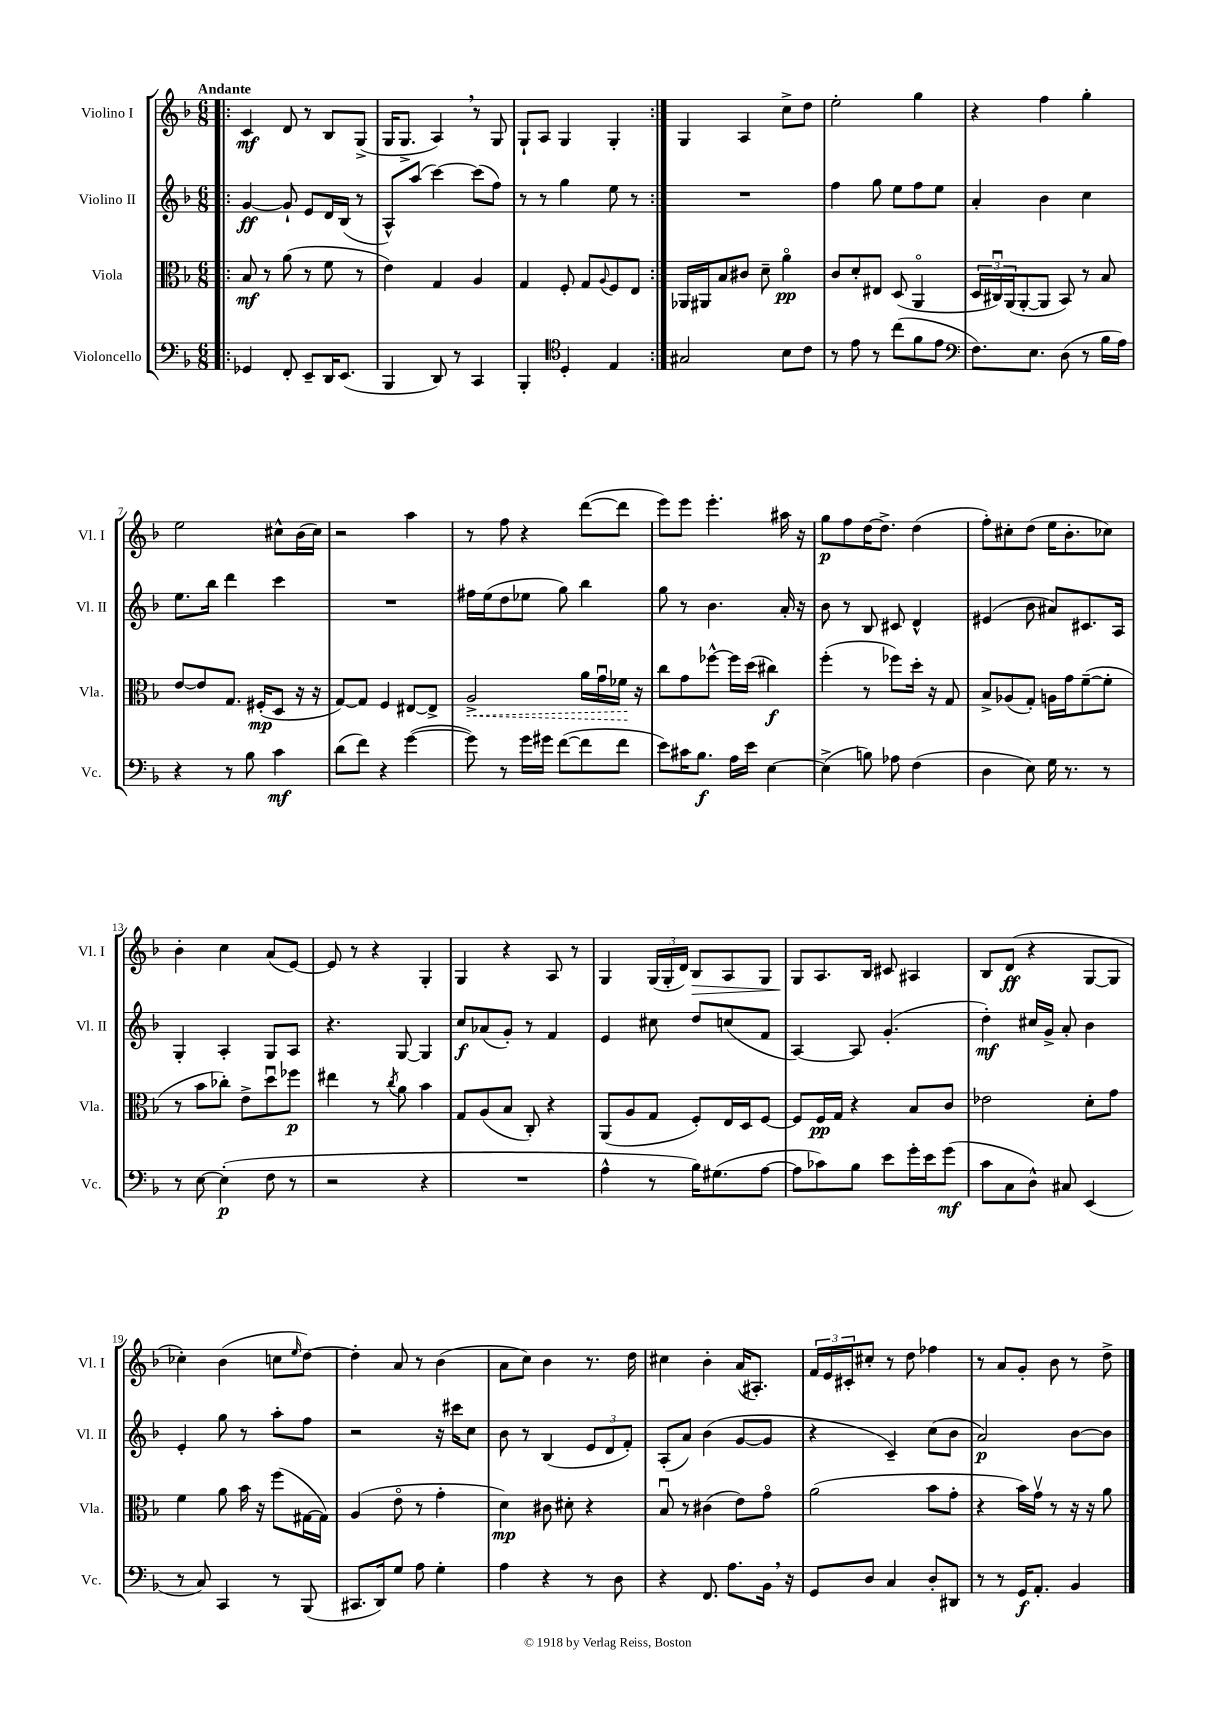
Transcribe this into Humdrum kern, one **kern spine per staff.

**kern	**dynam	**kern	**dynam	**kern	**dynam	**kern	**dynam
*part4	*part4	*part3	*part3	*part2	*part2	*part1	*part1
*staff4	*staff4	*staff3	*staff3	*staff2	*staff2	*staff1	*staff1
*I"Violoncello	*	*I"Viola	*	*I"Violino II	*	*I"Violino I	*
*I'Vc.	*	*I'Vla.	*	*I'Vl. II	*	*I'Vl. I	*
*clefF4	*	*clefC3	*	*clefG2	*	*clefG2	*
*k[b-]	*	*k[b-]	*	*k[b-]	*	*k[b-]	*
*M6/8	*	*M6/8	*	*M6/8	*	*M6/8	*
=1!|:	=1!|:	=1!|:	=1!|:	=1!|:	=1!|:	=1!|:	=1!|:
!	!	!	!	!	!	!LO:TX:a:B:t=Andante	!
4GG-X/	.	8B-/	mf	[4g/	ff	4c/	mf
.	.	8r	.	.	.	.	.
8FF'/	.	(8a\	.	8g`/]	.	8d/	.
8EE~/L	.	8r	.	8e/L	.	8r	.
16DD/K	.	8f\	.	16d/L	.	8B-/L	.
(8.EE/J	.	.	.	(16B-/JJ	.	.	.
.	.	8r	.	8r	.	(8G^/J	.
=2	=2	=2	=2	=2	=2	=2	=2
4BBB-/	.	4e\)	.	8A^^/L)	.	16G/KL	.
.	.	.	.	.	.	8.G^/J	.
.	.	.	.	(8aa/J	.	.	.
8DD/)	.	4G/	.	[4ccc\)	.	4A,/)	.
8r	.	.	.	.	.	.	.
4CC/	.	4A/	.	(8ccc\L]	.	8r	.
.	.	.	.	8ff\J)	.	8G/	.
=3	=3	=3	=3	=3	=3	=3	=3
4BBB-'/	.	4G/	.	8r	.	8G`/L	.
.	.	.	.	8r	.	8A/J	.
*clefC4	*	*	*	*	*	*	*
4D'/	.	8F'/	.	4gg\	.	4G/	.
.	.	8G/L	.	.	.	.	.
.	.	8qqA/	.	.	.	.	.
4E/	.	8F/	.	8ee\	.	4G'/	.
.	.	8E/J	.	8r	.	.	.
=4:|!	=4:|!	=4:|!	=4:|!	=4:|!	=4:|!	=4:|!	=4:|!
2G#X/	.	16AA-X/LL	.	2.r	.	4G/	.
.	.	16AA#X/J	.	.	.	.	.
.	.	8B-/	.	.	.	.	.
.	.	8c#X/J	.	.	.	4A/	.
.	.	8d~\	.	.	.	.	.
8B-\L	.	4a\	pp	.	.	8cc^\L	.
8c\J	.	.	.	.	.	8dd\J	.
=5	=5	=5	=5	=5	=5	=5	=5
8r	.	8c/L	.	4ff\	.	2ee'\	.
8e\	.	8d'/	.	.	.	.	.
8r	.	8E#X/J	.	8gg\	.	.	.
(8cc\L	.	(8D/	.	8ee\L	.	.	.
8f\	.	4AA/	.	8ff\	.	4gg\	.
8e\J	.	.	.	8ee\J	.	.	.
=6	=6	=6	=6	=6	=6	=6	=6
*clefF4	*	*	*	*	*	*	*
8.F\L)	.	24D/LL	.	4a'/	.	4r	.
.	.	24C#Xu/)	.	.	.	.	.
.	.	(24AA/J	.	.	.	.	.
.	.	[8AA'/	.	.	.	.	.
8.E\J	.	.	.	.	.	.	.
.	.	8AA/J]	.	4b-\	.	4ff\	.
(8D\	.	8BB-/)	.	.	.	.	.
8r	.	8r	.	4cc\	.	4gg'\	.
16B-\LL	.	8B-/	.	.	.	.	.
16A\JJ)	.	.	.	.	.	.	.
!!LO:LB:g=z
=7	=7	=7	=7	=7	=7	=7	=7
4r	.	[8e/L	.	8.ee\L	.	2ee\	.
.	.	8e/]	.	.	.	.	.
.	.	.	.	16bb-\Jk	.	.	.
8r	.	8.G/J	.	4ddd\	.	.	.
8B-\	.	.	.	.	.	.	.
.	.	(16F#X'/KL	mp	.	.	.	.
4c\	mf	8D/J	.	4ccc\	.	8cc#X^^\L	.
.	.	16r	.	.	.	(16b-\L	.
.	.	16r	.	.	.	16cc#\JJ)	.
=8	=8	=8	=8	=8	=8	=8	=8
(8d\L	.	[8G/L)	.	2.r	.	2r	.
8f\J)	.	8G/J]	.	.	.	.	.
4r	.	4F/	.	.	.	.	.
([4g\	.	[8E#X/L	.	.	.	4aa\	.
.	.	8E#^/J]	.	.	.	.	.
=9	=9	=9	=9	=9	=9	=9	=9
!	!	!	!LO:HP:b	!	!	!	!
8g\])	.	2A^/	<	16ff#X\LL	.	8r	.
.	.	.	.	(16ee\J	.	.	.
8r	.	.	.	8dd\	.	8ff\	.
16g\LL	.	.	.	8ee-X\J	.	4r	.
16g#X\JJ	.	.	.	.	.	.	.
([8f\L	.	.	.	8gg\)	.	.	.
8f\]	.	16a\LL	.	4bb-\	.	([8ddd\L	.
.	.	16gu\	.	.	.	.	.
8f\J	.	16f-X\JJ	.	.	.	8ddd\J]	.
.	.	16r	[	.	.	.	.
=10	=10	=10	=10	=10	=10	=10	=10
8e\L)	.	8cc\L	.	8gg\	.	8eee\L)	.
16c#X\K	.	8g\	.	8r	.	8eee\J	.
8.B-\J	f	.	.	.	.	.	.
.	.	[8ff-X^^\J	.	4.b-\	.	4.eee'\	.
16A\LL	.	16ff-\LL]	.	.	.	.	.
16e\JJ	.	(16dd\JJ	.	.	.	.	.
[4E\	.	4cc#X\)	f	.	.	.	.
.	.	.	.	16a'/	.	16aa#X\	.
.	.	.	.	16r	.	16r	.
=11	=11	=11	=11	=11	=11	=11	=11
(4E^\]	.	(4ff'\	.	8b-\	.	8gg\L	p
.	.	.	.	8r	.	8ff\	.
8Bn\)	.	8r	.	8B-/	.	[16dd\K	.
.	.	.	.	.	.	8.dd^\J]	.
8A-X\	.	8ff-X\L)	.	8c#X/	.	.	.
(4F\	.	16dd'\Jk	.	4d^^/	.	(4dd\	.
.	.	16r	.	.	.	.	.
.	.	8G/	.	.	.	.	.
=12	=12	=12	=12	=12	=12	=12	=12
4D\	.	8B-^/L	.	(4e#X/	.	8ff'\L)	.
.	.	(8A-X/	.	.	.	8cc#X'\	.
8E\)	.	8G'/J)	.	8b-\	.	(8dd\J	.
16G\	.	16An\LL	.	8a#X/L)	.	16ee\KL	.
8.r	.	16g\J	.	.	.	8.b-'\	.
.	.	([8f~\	.	8.c#X/	.	.	.
8r	.	8f'\J]	.	.	.	8cc-X\J)	.
.	.	.	.	16A/Jk	.	.	.
!!LO:LB:g=z
=13	=13	=13	=13	=13	=13	=13	=13
8r	.	8r	.	4G'/	.	4b-'\	.
[8E\	.	8b-\L	.	.	.	.	.
(4E'\]	p	8cc-X'\J)	.	4A'/	.	4cc\	.
.	.	8e^\L	.	.	.	.	.
8F\	.	8ddu\	.	8G/L	.	(8a/L	.
8r	.	8ff-X\J	p	8A/J	.	[8e/J)	.
=14	=14	=14	=14	=14	=14	=14	=14
2r	.	4ee#X\	.	4.r	.	8e/]	.
.	.	.	.	.	.	8r	.
.	.	8r	.	.	.	4r	.
.	.	8qcc/	.	.	.	.	.
.	.	8a\	.	[8G/	.	.	.
4r	.	4b-\	.	4G/]	.	4G'/	.
=15	=15	=15	=15	=15	=15	=15	=15
2.r	.	8G/L	.	8cc/L	f	4G/	.
.	.	(8A/	.	(8a-X/	.	.	.
.	.	8B-/J	.	8g'/J)	.	4r	.
.	.	8C'/)	.	8r	.	.	.
.	.	4r	.	4f/	.	8A/	.
.	.	.	.	.	.	8r	.
=16	=16	=16	=16	=16	=16	=16	=16
4A^^\	.	(8AA/L	.	4e/	.	4G/	.
.	.	8A/	.	.	.	.	.
8r	.	8G/J	.	8cc#X\	.	(24G/LL	.
.	.	.	.	.	.	24G'/	.
.	.	.	.	.	.	24d/JJ)	.
!	!	!	!	!	!	!	!LO:HP:b
16B-\KL)	.	8F'/L)	.	8dd/L	.	8B-/L	>
(8.G#X\	.	.	.	.	.	.	.
.	.	16E/L	.	(8ccn/	.	8A/	.
.	.	16D/J	.	.	.	.	.
[8A\J	.	[8F/J	.	8f/J	.	8G/J	.
=17	=17	=17	=17	=17	=17	=17	=17
8A\L]	.	8F/L]	.	[4A/)	.	8G/L	.
8c-X\)	.	16F/L	pp	.	.	8.A/	]
.	.	16G/JJ	.	.	.	.	.
8B-\J	.	4r	.	8A/]	.	.	.
.	.	.	.	.	.	16B-/Jk	.
8e\L	.	.	.	(4.g'/	.	8c#X/	.
16g'\L	.	8B-/L	.	.	.	4A#X/	.
16e\J	.	.	.	.	.	.	.
(8g\J	mf	8c/J	.	.	.	.	.
=18	=18	=18	=18	=18	=18	=18	=18
8c\L	.	2e-X\	.	4dd'\)	mf	8B-/L	.
8C\	.	.	.	.	.	(8d/J	ff
8D^^\J)	.	.	.	16cc#X/LL	.	4r	.
.	.	.	.	16g^/JJ	.	.	.
8C#X/	.	.	.	8a'/	.	.	.
(4EE/	.	8d'\L	.	4b-\	.	[8G/L	.
.	.	8g\J	.	.	.	8G/J]	.
!!LO:LB:g=z
=19	=19	=19	=19	=19	=19	=19	=19
8r	.	4f\	.	4e'/	.	4cc-X'\)	.
8C/)	.	.	.	.	.	.	.
4CC/	.	8a\	.	8gg\	.	(4b-\	.
.	.	16b-\	.	8r	.	.	.
.	.	16r	.	.	.	.	.
8r	.	(8ff\L	.	8aa'\L	.	8ccn\L	.
.	.	.	.	.	.	16qqee/	.
(8BBB-/	.	[16G#X\L	.	8ff\J	.	[8dd\J)	.
.	.	16G#\JJ])	.	.	.	.	.
=20	=20	=20	=20	=20	=20	=20	=20
8.CC#X/L	.	(4A/	.	2r	.	4dd'\]	.
16DD/k)	.	.	.	.	.	.	.
8G/J	.	8e\	.	.	.	8a/	.
8A\	.	8r	.	.	.	8r	.
4G'\	.	4g'\	.	16r	.	(4b-\	.
.	.	.	.	16ccc#X\KL	.	.	.
.	.	.	.	8cc\J	.	.	.
=21	=21	=21	=21	=21	=21	=21	=21
4A\	.	4d\)	mp	8b-\	.	8a\L	.
.	.	.	.	8r	.	8cc\J)	.
4r	.	8c#X\	.	(4B-/	.	4b-\	.
.	.	8d#X'\	.	.	.	.	.
8r	.	4r	.	12e/L	.	8.r	.
.	.	.	.	12d/	.	.	.
8D\	.	.	.	.	.	.	.
.	.	.	.	12f'/J)	.	.	.
.	.	.	.	.	.	16dd\	.
=22	=22	=22	=22	=22	=22	=22	=22
4r	.	8B-u/	.	(8A'/L	.	4cc#X\	.
.	.	8r	.	8a/J)	.	.	.
8.FF/	.	(4c#X\	.	(4b-\	.	4b-'\	.
8.A\L	.	.	.	.	.	.	.
.	.	8e\L)	.	[8g/L	.	(16a/KL	.
.	.	.	.	.	.	8.A#X'/J)	.
16BB-,\Jk	.	8g\J	.	8g/J]	.	.	.
16r	.	.	.	.	.	.	.
=23	=23	=23	=23	=23	=23	=23	=23
8GG/L	.	(2a\	.	4r	.	24f/LL	.
.	.	.	.	.	.	24e/	.
.	.	.	.	.	.	24c#X'/J	.
8D/J	.	.	.	.	.	8cc#X'/J	.
4C/	.	.	.	4c~/)	.	8r	.
.	.	.	.	.	.	8dd\	.
8D'/L	.	8b-\L	.	(8cc\L	.	4ff-X\	.
8DD#X/J	.	8g'\J	.	8b-\J	.	.	.
=24	=24	=24	=24	=24	=24	=24	=24
8r	.	4r	.	2a/)	p	8r	.
8r	.	.	.	.	.	8a/L	.
16GG/KL	f	16b-\LL)	.	.	.	8g'/J	.
8.AA'/J	.	16gv\JJ	.	.	.	.	.
.	.	8r	.	.	.	8b-\	.
4BB-/	.	16r	.	[8b-\L	.	8r	.
.	.	16r	.	.	.	.	.
.	.	8a\	.	8b-\J]	.	8dd^\	.
==	==	==	==	==	==	==	==
*-	*-	*-	*-	*-	*-	*-	*-
